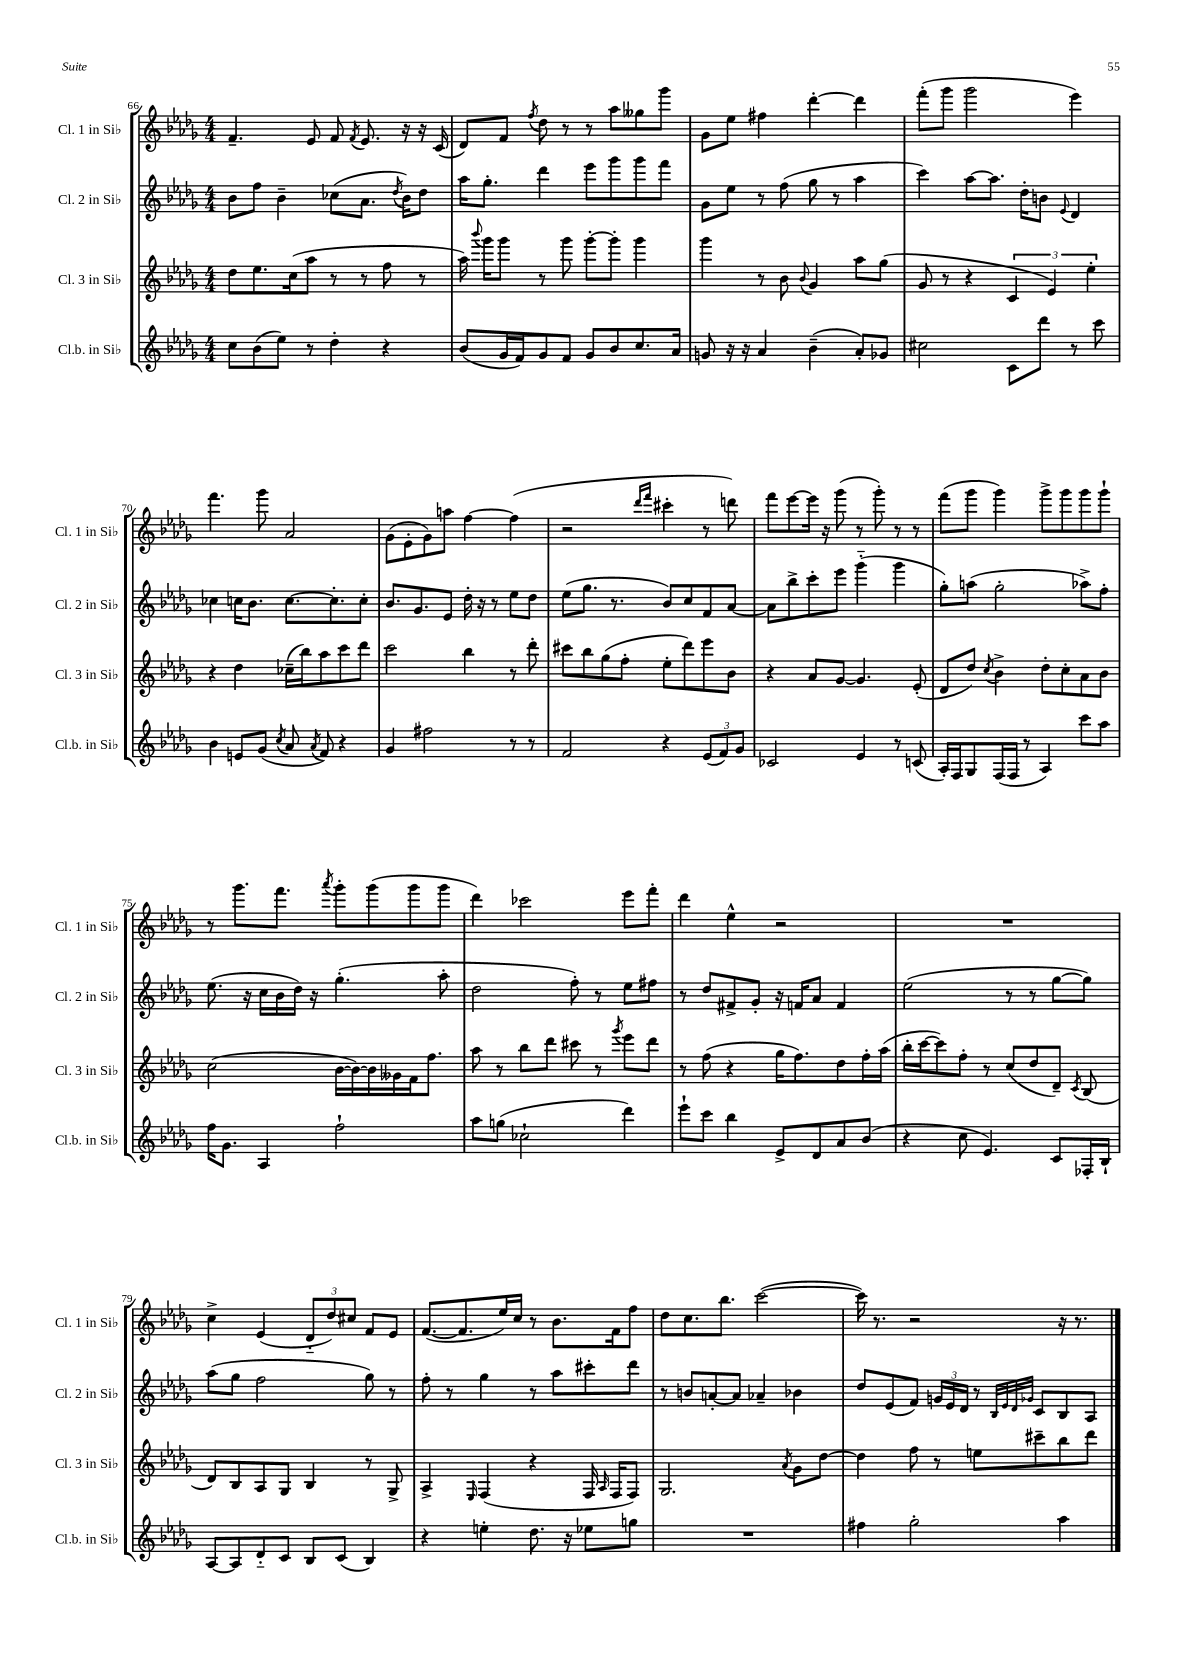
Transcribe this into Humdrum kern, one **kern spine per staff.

**kern	**kern	**kern	**kern
*staff4	*staff3	*staff2	*staff1
*clefG2	*clefG2	*clefG2	*clefG2
*k[b-e-a-d-g-]	*k[b-e-a-d-g-]	*k[b-e-a-d-g-]	*k[b-e-a-d-g-]
*M4/4	*M4/4	*M4/4	*M4/4
8cc	8dd-	8b-	4.f~
(8b-	8.ee-	8ff	.
8ee-)	.	4b-~	.
.	(16cc	.	.
8r	8aa-	.	8e-
4dd-'	8r	(8cc-	8f
.	.	.	8qf
.	8r	8.a-	8.e-
4r	8ff	.	.
.	.	8qdd-	.
.	.	16b-)	16r
.	8r	8dd-	16r
.	.	.	(16c
=	=	=	=
(8b-	16aa-)	16aa-	8d-)
.	8qqbbb-	.	.
.	16ggg-	8.gg-'	.
16g-	8ggg-	.	8f
16f)	.	.	.
.	.	.	8qff
8g-	8r	4ddd-	8dd-
8f	8ggg-	.	8r
8g-	[8ggg-'	8eee-	8r
8b-	8ggg-']	8ggg-	8aa-
8.cc	4ggg-	8ggg-	8gg--
.	.	8fff	8ggg-
16a-	.	.	.
=	=	=	=
8g	4ggg-	8g-	8g-
16r	.	8ee-	8ee-
16r	.	.	.
4a-	8r	8r	4ff#
.	8b-	(8ff	.
.	8qqb-	.	.
(4b-~	4g-	8gg-	[4ddd-'
.	.	8r	.
8a-')	8aa-	4aa-	4ddd-]
8g-	(8gg-	.	.
=	=	=	=
2cc#	8g-	4ccc)	(8fff'
.	8r	.	8ggg-
.	4r	[8aa-	2ggg-
.	.	8.aa-]	.
8c	6c	.	.
.	.	16dd-'	.
8ddd-	.	8b	.
.	6e-)	.	.
.	.	8qqe-	.
8r	.	4d-	4eee-)
.	6ee-'	.	.
8ccc	.	.	.
=	=	=	=
4b-	4r	4cc-	4.fff
8e	4dd-	16cc	.
.	.	8.b-	.
(8g-	.	.	8ggg-
8qcc	.	.	.
8a-	(16cc-~	[8.cc	2a-
.	16bb-)	.	.
8qa-	.	.	.
8f)	8aa-	.	.
.	.	8.cc']	.
4r	8ccc	.	.
.	8ddd-	8cc'	.
=	=	=	=
4g-	2ccc	8.b-	(8g-
.	.	.	8e-'
.	.	8.g-	.
2ff#	.	.	8g-)
.	.	8e-	8aa
.	4bb-	16dd-'	[4ff
.	.	16r	.
.	.	8r	.
8r	8r	8ee-	(4ff]
8r	8ddd-'	8dd-	.
=	=	=	=
2f	8ccc#	(8ee-	2r
.	8bb-	8.gg-	.
.	(8gg-	.	.
.	.	8.r	.
.	8ff'	.	.
.	.	.	16qqddd-
.	.	.	16qqfff
4r	8ee-'	8b-)	4ccc#'
.	8ddd-)	8cc	.
(12e-	8eee-	8f	8r
12f)	.	.	.
.	8b-	[8a-	8ddd)
12g-	.	.	.
=	=	=	=
2c-	4r	8a-]	8fff
.	.	8bb-^	[8eee-
.	8a-	8ccc'	16eee-]
.	.	.	16r
.	[8g-	8eee-	(8ggg-
4e-	4.g-]	(4ggg-'~	8r
.	.	.	8ggg-')
8r	.	4ggg-	8r
(8c	(8e-'	.	8r
=	=	=	=
16A-')	8d-	8gg-')	(8fff
16F	.	.	.
8G-	8dd-)	(8aa	8ggg-
.	8qcc	.	.
(16F	4b-^	2gg-'	4ggg-)
16F	.	.	.
8r	.	.	.
4A-)	8dd-'	.	8ggg-^
.	8cc'	.	8ggg-
8ccc	8a-	8aa-^)	8ggg-
8aa-	8b-	8ff'	8ggg-`
=	=	=	=
16ff	(2cc	(8.ee-	8r
8.g-	.	.	.
.	.	.	8.ggg-
.	.	16r	.
4A-	.	16cc	.
.	.	16b-	8.fff
.	.	16dd-)	.
.	.	16r	.
.	.	.	8qaaa-
2ff`	[16b-	(4.gg-'	8ggg-'
.	16b-_)	.	.
.	16b-]	.	(8ggg-
.	16g--	.	.
.	16f	.	8ggg-
.	8.ff	.	.
.	.	8aa-'	8ggg-
=	=	=	=
8aa-	8aa-	2dd-	4ddd-)
(8gg	8r	.	.
2cc-`	8bb-	.	2ccc-
.	8ddd-	.	.
.	8ccc#	8ff')	.
.	8r	8r	.
.	8qggg-	.	.
4ddd-)	8eee-	8ee-	8eee-
.	8ddd-	8ff#	8fff'
=	=	=	=
8eee-`	8r	8r	4ddd-
8ccc	(8ff	8dd-	.
4bb-	4r	8f#^	4ee-^^
.	.	8g-'	.
8e-^	16gg-	16r	2r
.	8.ff)	16f	.
8d-	.	8a-	.
8a-	8dd-	4f	.
(8b-	16ff'	.	.
.	(16aa-	.	.
=	=	=	=
4r	16bb-'	(2ee-	1r
.	[16ccc	.	.
.	8ccc])	.	.
8cc	8ff'	.	.
4.e-)	8r	.	.
.	(8cc	8r	.
.	8dd-	8r	.
8c	8d-~)	[8gg-	.
.	8qc	.	.
16F-'	(8B-	8gg-])	.
16B-`	.	.	.
=	=	=	=
[8A-	8d-)	(8aa-	4cc^
8A-]	8B-	8gg-	.
8d-'~	8A-	2ff	(4e-
8c	8G-	.	.
8B-	4B-	.	12d-'~
.	.	.	12dd-)
(8c	.	.	.
.	.	.	12cc#
4B-)	8r	8gg-)	8f
.	8G-^	8r	8e-
=	=	=	=
4r	4A-^	8ff'	([8.f
.	.	8r	.
.	.	.	8.f]
.	16qqE-	.	.
4ee'	(4F	4gg-	.
.	.	.	16ee-)
.	.	.	16cc
8.dd-	4r	8r	8r
.	.	8aa-	8.b-
16r	.	.	.
8ee-	16F	8ccc#'	.
.	16qqA-	.	.
.	16F	.	16f
8gg	8F)	8ddd-	8ff
=	=	=	=
1r	2.G-	8r	8dd-
.	.	8b	8.cc
.	.	[8a'	.
.	.	.	8.bb-
.	.	8a]	.
.	.	4a-~	([2ccc
.	8qa-	.	.
.	8g-	4b-	.
.	[8dd-	.	.
=	=	=	=
4ff#	4dd-]	8dd-	16ccc])
.	.	.	8.r
.	.	(8e-	.
2gg-'	8ff	8f)	2r
.	8r	24g	.
.	.	24e-	.
.	.	24d-	.
.	8ee	8r	.
.	.	32qqB-	.
.	.	32qqe-	.
.	.	32qqd-	.
.	.	32qqg-	.
.	8ccc#~	8c	.
4aa-	8bb-	8B-	16r
.	.	.	8.r
.	8ddd-	8A-	.
==	==	==	==
*-	*-	*-	*-
